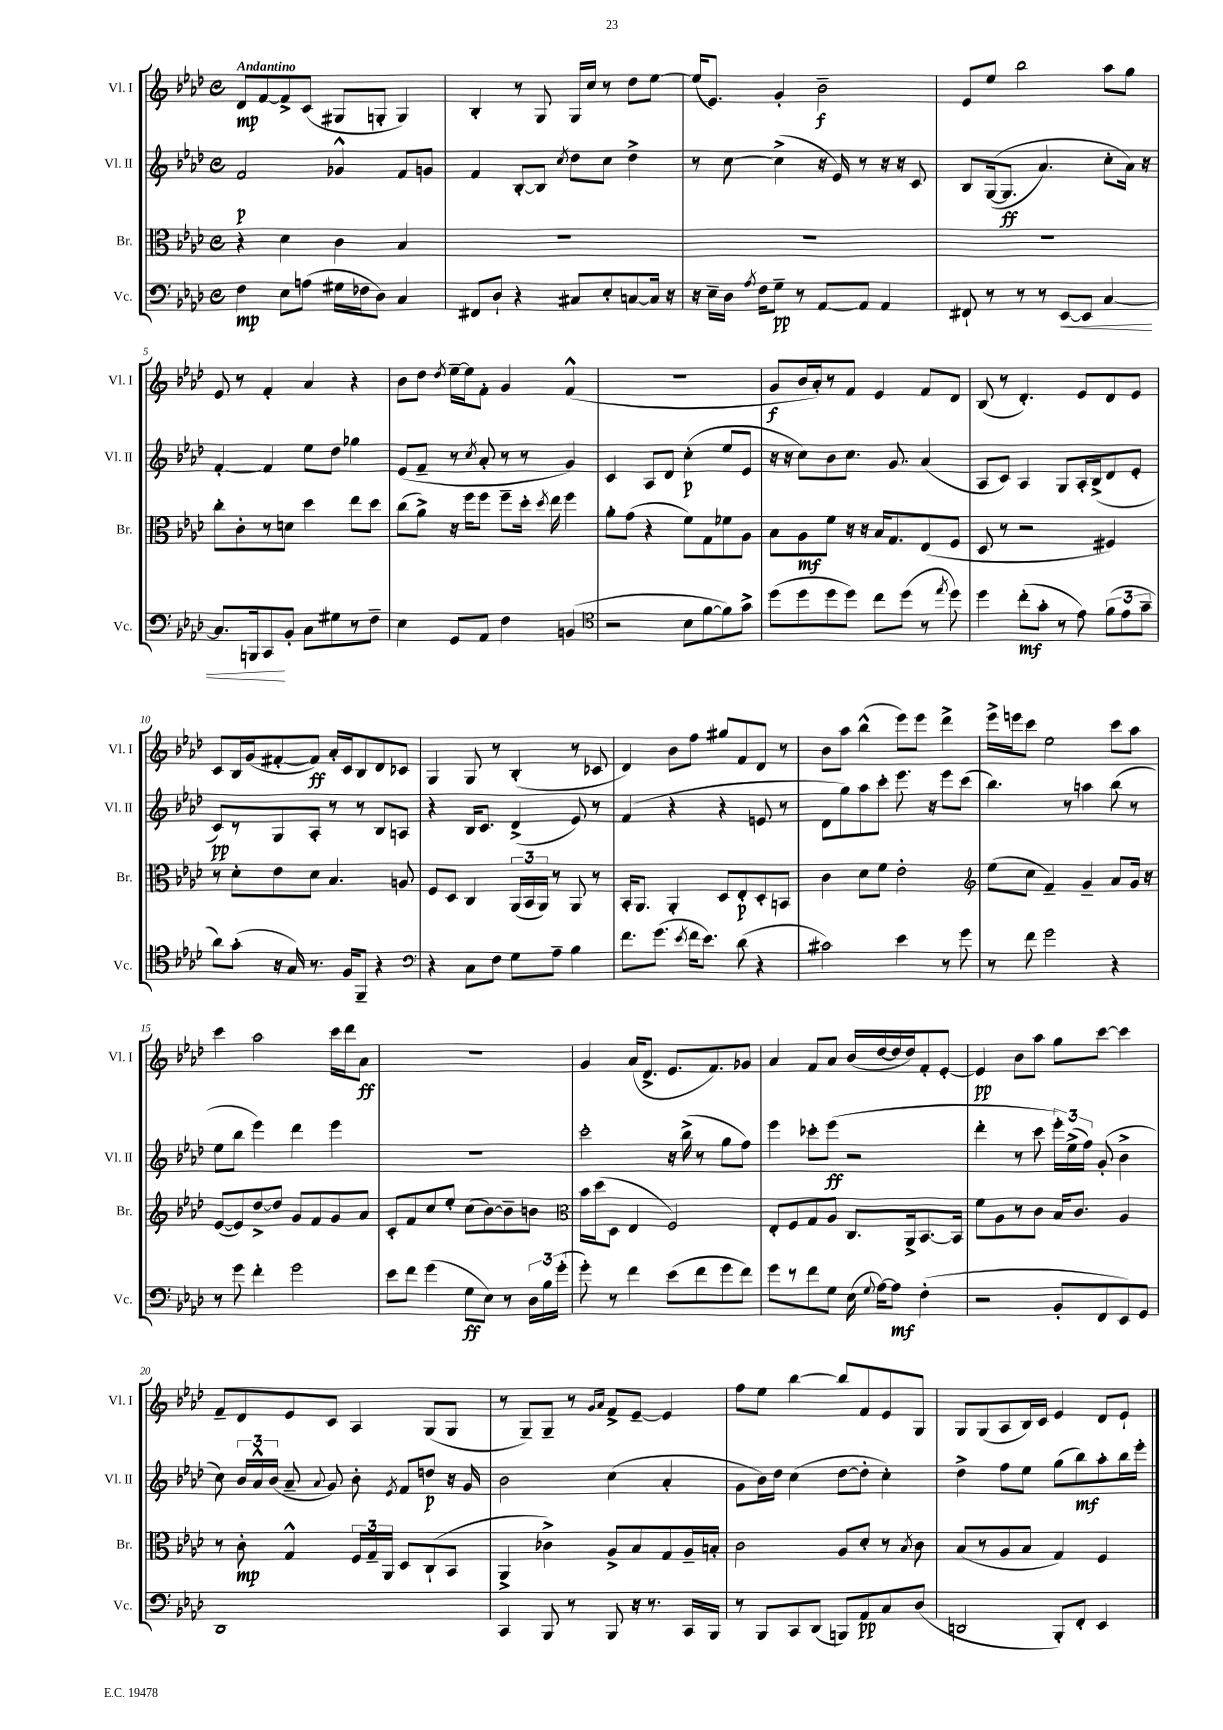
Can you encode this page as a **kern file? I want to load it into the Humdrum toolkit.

**kern	**kern	**kern	**kern
*staff4	*staff3	*staff2	*staff1
*clefF4	*clefC3	*clefG2	*clefG2
*k[b-e-a-d-]	*k[b-e-a-d-]	*k[b-e-a-d-]	*k[b-e-a-d-]
*M4/4	*M4/4	*M4/4	*M4/4
*met(c)	*met(c)	*met(c)	*met(c)
4F\	4r	2f/	8d-/L
.	.	.	[8f/
8E-\L	4d-\	.	8f^/]
(8A\J	.	.	(8c/J
16G#\LL	4c\	4g-^^/	8G#/L
16F-\J	.	.	.
8D-\J)	.	.	8G'/J
4C/	4B-/	8f/L	4G/)
.	.	8g/J	.
=	=	=	=
8FF#/L	1r	4f/	4B-'/
8D-`/J	.	.	.
4r	.	[8B-'/L	8r
.	.	8B-/]J	8G/
.	.	8qcc/	.
8C#/L	.	8dd-\L	16G/LL
.	.	.	16cc/JJ
8E-'/	.	8cc\J	8r
[8C/	.	4dd-^\	8dd-\L
16C/]Jk	.	.	[8ee-\J
16r	.	.	.
=	=	=	=
16r	1r	8r	(16ee-/]LK
16E-~\LL	.	.	8.e-/J)
16D-\JJ	.	[8cc\	.
8qA-/	.	.	.
16F\LK	.	.	.
8G~\J	.	(4cc^\]	4g'/
8r	.	.	.
[8AA-/L	.	16r	2b-~\
.	.	16e-/)	.
8AA-/]J	.	8r	.
4AA-/	.	16r	.
.	.	16r	.
.	.	8c/	.
=	=	=	=
8FF#`/	1r	8B-/L	8e-/L
8r	.	&(([16G/k	8ee-/J
.	.	8.G/]J	.
8r	.	.	2bb-\
8r	.	4.a-/)	.
[8EE-/L	.	.	.
8EE-/]J	.	.	.
[4C/	.	8cc'\L	8aa-\L
.	.	16a-\Jk&)	8gg\J
.	.	16r	.
=	=	=	=
8.C/]L	8cc'\L	[4f'/	8e-/
.	8c'\	.	8r
16BBB/k	.	.	.
8CC/	8r	4f/]	4f'/
8BB-'/J	8d\J	.	.
8C\L	4dd-\	8ee-\L	4a-/
8G#\	.	8dd-\J	.
8r	8ee-\L	4gg-\	4r
8F~\J	8dd-\J	.	.
=	=	=	=
4E-\	(8cc\L	(8e-/L	8b-\L
.	8a-^\J)	8f~/J	8dd-\J
.	.	.	8qdd-/
8GG/L	16r	8r	[16ee-~\LL
.	16ff\LK	.	16ee-\]J
.	.	8qcc/	.
8AA-/J	8ff\J	8a-'/	8f'\J
4F\	8ff~\L	8r	4g/
.	16dd-'\Jk	8r	.
.	8qdd-/	.	.
.	16ee-\	.	.
(4BB/	4ff\	4g/)	(4f^^/
=	=	=	=
*clefC4	*	*	*
2r	8a-'\L	4c/	1r
.	(8g\J	.	.
.	4r	8A-/L	.
.	.	8d-/J	.
8B-\L	8f\L)	(4cc'\	.
[8f\	8G\	.	.
8f\])	8f-\	8ee-/L	.
8g^\J	8A-\J	8e-/J	.
=	=	=	=
(8dd-\L	8B-\L	16r	8g/L
.	.	16r	.
8dd-\	8A-\	8cc\L)	16b-/L
.	.	.	16a-'/J)
8dd-\	8f\J	8b-\	8r
8dd-\J)	16r	8.cc\J	8f/J
.	16r	.	.
8cc\L	16B-/LK	.	4e-/
.	8.G/	8.g/	.
(8dd-\J	.	.	.
8r	(8E-/	(4a-/	8f/L
8qee-/	.	.	.
8dd-\)	8F/J	.	8d-/J
=	=	=	=
4dd-\	8D-/	8A-/L	(8B-/
.	8r	8c/J)	8r
(8cc'\L	2r	4A-/	4.d-'/)
8g'\J	.	.	.
8r	.	8G/L	.
8e-\)	.	16A-'/L	8e-/L
.	.	(16B-^/J	.
(12f\L	4F#/)	8d-/	8d-/
12e-\	.	.	.
.	.	8e-'/J	8e-/J
12g~\J	.	.	.
=	=	=	=
8a-\L)	8r	8c/L)	8c/L
(8g'\J	8d-'\L	8r	16B-/L
.	.	.	(16g/J
16r	8e-\	8G/	[8f#'/
16G/)	.	.	.
8.r	8d-\J	8A-'/J	8f#/]J)
.	4.B-/	8r	16a-'/LL
16F/LK	.	.	16c/J
8FF~/J	.	8r	8B-/
4r	.	8B-/L	8d-/
.	8A/	8A/J	8c-/J
=	=	=	=
*clefF4	*	*	*
4r	8F/L	4r	4G/
.	8D-/J	.	.
8C\L	4C/	16B-/LK	8G/
.	.	8.c/J	.
8F\J	.	.	8r
8G\L	(24AA-/LL	(4d-^/	(4B-'/
.	24BB-/	.	.
.	24AA-/JJ)	.	.
8A-~\J	8r	.	.
4B-\	8AA-/	8e-/)	8r
.	8r	8r	8c-/
=	=	=	=
8.f\L	16BB-'/LK	(4f/	4d-/)
.	8.AA-/J	.	.
(8.g\J	.	.	.
.	4AA-'/	4r	8b-\L
8qe-/	.	.	.
16f\LK	.	.	8ff\J
8.e-\J)	.	.	.
.	8D-/L	4r	8gg#/L
(8d-\	8E-'/	.	8f/
4r	8D-'/	8e/	8d-/J
.	8BB/J	8r	8r
=	=	=	=
2c#\)	4c\	8d-\L	8b-\L
.	.	8gg\)	8aa-\J
.	8d-\L	8aa-\	(4bb-^^\
.	8f\J	8ccc'\J	.
4e-\	2e-'\	8.eee-\	8eee-\L)
.	.	.	8eee-\J
.	.	16r	.
8r	.	8eee-\L	4ddd-^\
8g\	.	(8ccc\J	.
=	=	=	=
*	*clefG2	*	*
8r	(8ee-\L	4.bb-\)	16eee-^\LL
.	.	.	16eee\J
8f\	8cc\J	.	8ccc\J
2g\	4f~/)	.	2ee-\
.	.	8r	.
.	4g~/	4aa\	.
4r	8a-/L	(8bb-\	8ccc\L
.	16g/Jk	8r	8aa-\J
.	16r	.	.
=	=	=	=
8r	([8e-/L	8ee-\L	4ccc\
8g\	8e-/])	8bb-\J	.
4f'\	[8dd-^/	4eee-\)	2aa-\
.	8dd-/]J	.	.
2g\	8g/L	4ddd-\	.
.	8f/	.	.
.	8g/	4eee-\	16ccc\LL
.	.	.	16ddd-\J
.	8a-/J	.	8a-\J
=	=	=	=
8e-\L	8c'/L	1r	1r
8f\J	8f/	.	.
(4g\	8cc/	.	.
.	8ee-'/J	.	.
8G\L	(8cc\L	.	.
8E-\J)	[8b-\)	.	.
8r	8b-~\]	.	.
24D-\LL	8b\J	.	.
24B-\	.	.	.
(24g'\JJ	.	.	.
=	=	=	=
*	*clefC3	*	*
8g'\)	16b-\LL	2ccc'\	4g/
.	(16dd-\J	.	.
8r	8D-\J	.	.
4f\	4E-/	.	(16a-/LK
.	.	.	8.d-^/J
(8e-\L	2F/)	16r	8.e-/L
.	.	(16bb-^\	.
8f\	.	8r	.
.	.	.	8.f/)
8g\	.	8gg\L	.
8f\J)	.	8ff\J)	8g-/J
=	=	=	=
8g\L	8E-'/L	4eee-\	4a-/
8r	8F/	.	.
8f\	8G/	8ccc-'\L	8f/L
8G\J	8A-/J	(8eee-\J	8a-/J
(16E-\	8.C/L	2r	(16b-/LL
8qqG/	.	.	.
[16A-\LK)	.	.	[16dd-/
8A-\]J	.	.	16dd-/]
.	16AA-^/k	.	16dd-/J)
(4F'\	[8.BB-/	.	8f'/
.	.	.	[8e-'/J
.	16BB-/]Jk	.	.
=	=	=	=
2r	8f\L	4ddd-'\	4e-/]
.	8A-\	.	.
.	8r	8r	8b-\L
.	8c\J	8ccc\	8aa-\J
8BB-'/L	16B-/LK	24eee-'\LL)	8gg\L
.	.	(24ee-^\	.
.	8.c/J	.	.
.	.	24ff\JJ)	.
8FF/	.	(8g'/	[8ccc\J
8EE-/)	4A-/	4b-^\	4ccc\]
8GG/J	.	.	.
=	=	=	=
1DD-	8r	8cc\)	8f~/L
.	8c'\	24b-/LL	8d-/
.	.	24a-^^/	.
.	.	(24b-/JJ	.
.	4G^^/	8a-~/	8e-/
.	.	8qqa-/	.
.	.	8g/)	8c/J
.	24F/LL	8b-'\	4A-/
.	24G~/	.	.
.	24AA-/JJ	.	.
.	.	8qe-/	.
.	8D-/L	8f/L	.
.	(8C`/	8dd/J	(8G/L
.	8BB-/J	16r	8G/J
.	.	16g/	.
=	=	=	=
4CC/	4AA-^/	2b-\	8r
.	.	.	8G~/L)
8BBB-/	4c-^\)	.	8G~/J
8r	.	.	8r
.	.	.	16qqg/LL
.	.	.	16qqa-/JJ
8BBB-/	8A-^/L	(4cc\	8f^/L
16r	8B-/	.	[8e-~/J
8.r	.	.	.
.	8G/	4a-'/	4e-/]
16CC/LL	16A-~/L	.	.
16BBB-/JJ	16B'/JJ	.	.
=	=	=	=
8r	2c\	8g\L	8ff\L
8BBB-/L	.	16b-\L)	8ee-\J
.	.	16dd-\JJ	.
8CC/	.	(4cc\	[4bb-\
(8DD-/J	.	.	.
8BBB/L)	8A-/L	[8dd-\L	8bb-/]L
8AA-/	8d-'/J	8dd-'\]J	8f/
8C/	8r	4cc'\)	8e-/
.	8qB-/	.	.
(8D-/J	8c\	.	8G/J
=	=	=	=
2DD/	(8B-/L	4dd-^\	8G/L
.	8r	.	(8G/
.	8A-/	8ff\L	8A-/
.	8B-/J	8ee-\J	16B-/L)
.	.	.	16c/JJ
8BBB-'/L)	4G/)	(8gg\L	4e-/
8FF'/J	.	8bb-\)	.
4EE-/	4F/	8aa-'\	8d-/L
.	.	16bb-\L	8e-`/J
.	.	16eee-'\JJ	.
==	==	==	==
*-	*-	*-	*-
